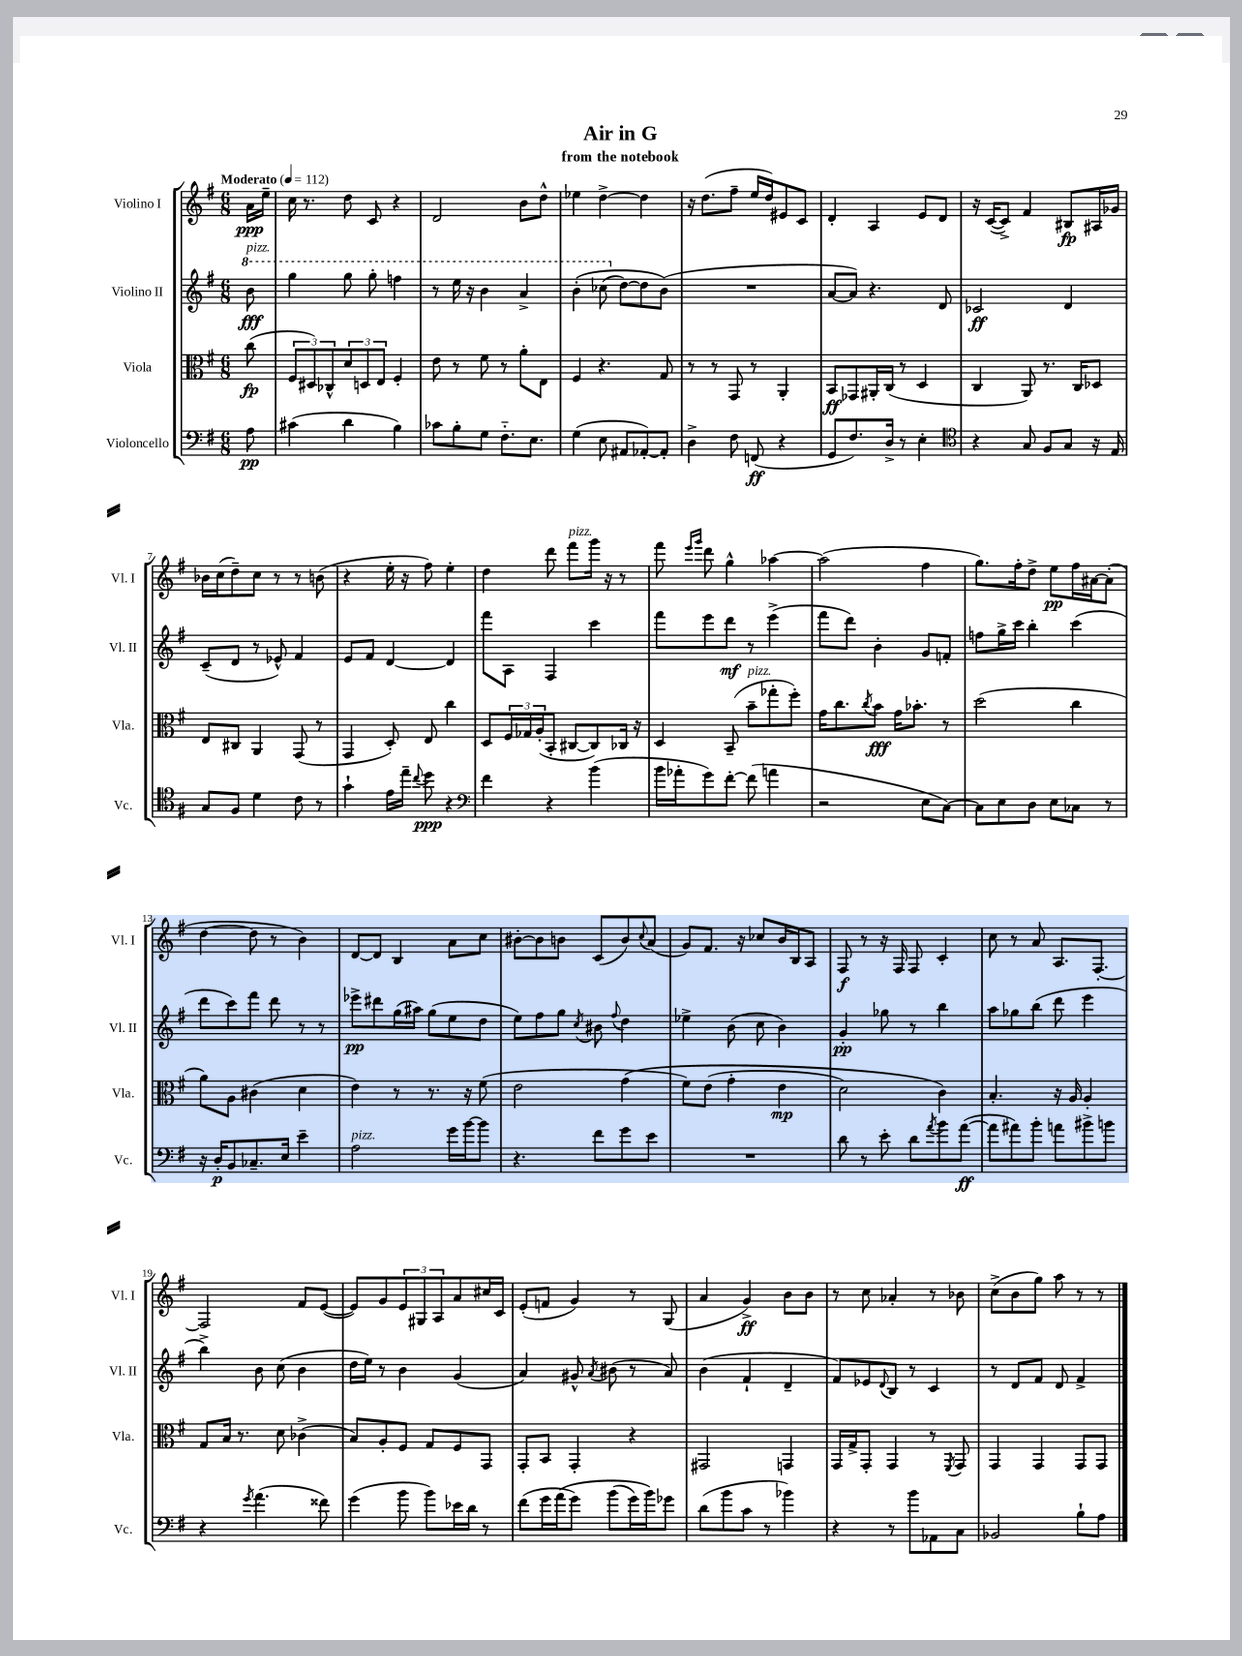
\header { title = "Air in G" subtitle = "from the notebook" }
<<
\new StaffGroup <<
\new Staff = "s0" \with { instrumentName = "Violino I" shortInstrumentName = "Vl. I" } {
    \clef treble \key g \major \numericTimeSignature \time 6/8 \partial 8 \tempo "Moderato" 4 = 112
    a'16\ppp e''16-- |
    c''16 r8. d''8 c'8 r4 |
    d'2 b'8 d''8-^ |
    ees''4 d''4~-> d''4 |
    r16 d''8.( fis''8-- e''16 d''16) eis'8 c'8 |
    d'4-. a4 e'8 d'8 |
    r16 c'16~( c'8->) fis'4 bis8\fp ais16 ges'16 |
    bes'16 c''16( d''8--) c''8 r8 r8 b'8( |
    r4 e''16-. r16 fis''8) e''4-. |
    d''4 d'''8 fis'''8^\markup { \italic "pizz." } g'''16 r16 r8 |
    fis'''8 \grace { e'''16 g'''16 } d'''8 g''4-^ aes''4~ |
    aes''2( fis''4 |
    g''8.) fis''16-. d''8-> e''8\pp fis''16 ais'16~ ais'8-.( |
    d''4~ d''8 r8 b'4) |
    d'8~ d'8 b4 a'8 c''8 |
    bis'8~-. bis'8 b'8 c'8( b'8) \appoggiatura { c''8 } a'8( |
    g'8) fis'8. r16 ces''8 b'16 b16 a8 |
    fis8\f r8 r16 fis16 fis8 c'4-. |
    c''8 r8 a'8 a8. fis8.~-. |
    fis2 fis'8 e'8~( |
    e'8) g'8 \tuplet 3/2 { e'8 gis8 a8 } a'8 cis''16 c'16 |
    e'8-.( f'8 g'4) r8 g8( |
    a'4 g'4->\ff) b'8 b'8 |
    r8 c''8 aes'4-. r8 bes'8 |
    c''8->( b'8 g''8) a''8 r8 r8 \bar "|." |
}
\new Staff = "s1" \with { instrumentName = "Violino II" shortInstrumentName = "Vl. II" } {
    \clef treble \key g \major \numericTimeSignature \time 6/8 \partial 8
    \ottava #1 b''8\fff^\markup { \italic "pizz." } |
    g'''4 g'''8 g'''8-. f'''4 |
    r8 e'''16 r16 b''4 a''4-> |
    b''4-.\( ces'''8( \ottava #0 d''8~) d''8 b'8(\) |
    R2. |
    a'8~ a'8) r4. d'8 |
    ces'2\ff d'4 |
    c'8--( d'8 r8 ees'8-^) fis'4 |
    e'8 fis'8 d'4~ d'4 |
    fis'''8 a8 fis4 c'''4 |
    fis'''8 e'''8 d'''8\mf r8 e'''4->( |
    fis'''8 d'''8) b'4-. g'8 f'8-. |
    f''8 g''16-> c'''16 b''4-. c'''4( |
    d'''8 c'''8) fis'''8 d'''8 r8 r8 |
    ees'''8->\pp dis'''8 g''16( ais''16) g''8( e''8 d''8 |
    e''8) fis''8 g''8 \acciaccatura { c''8 } bis'8 \appoggiatura { fis''8 } d''4 |
    ees''4-> b'8( c''8 b'4) |
    g'4-.\pp ges''8 r8 b''4 |
    a''8 ges''8 b''8( d'''8 e'''4 |
    b''4->) b'8 c''8( b'4 |
    d''16 e''16) r8 b'4 g'4( |
    a'4) gis'8-^ \acciaccatura { a'8 } bis'8( r8 a'8) |
    b'4( fis'4-! d'4-- |
    fis'8) ees'8 \appoggiatura { d'8 } b8 r8 c'4 |
    r8 d'8 fis'8 d'8 fis'4-> \bar "|." |
}
\new Staff = "s2" \with { instrumentName = "Viola" shortInstrumentName = "Vla." } {
    \clef alto \key g \major \numericTimeSignature \time 6/8 \partial 8
    c''8\fp( |
    \tuplet 3/2 { fis8 dis8) ces8-^ } \tuplet 3/2 { d'8 d8 e8 } fis4-. |
    e'8 r8 fis'8 r8 a'8-. e8 |
    fis4 r4. g8 |
    r8 r8 g,8 r8 a,4-. |
    b,8\ff ges,8 ais,16-. c16( r8 d4 |
    c4 a,8) r8. c16 des8 |
    e8 cis8 a,4 g,8( r8 |
    g,4 d8-.) e8 c''4 |
    d8 \tuplet 3/2 { fis16 ges16 a16-.( } b,8-. cis8~ cis8) ces16 r16 |
    d4 b,8--( b'8--^\markup { \italic "pizz." } ges''8-. fis''8-.) |
    g'16 c''8. \acciaccatura { c''8 } b'8\fff g'16 bes'8.-. r8 |
    d''2( c''4 |
    a'8) a8 cis'4( d'4 |
    e'4) r8 r8. r16 fis'8( |
    e'2 g'4\( |
    fis'8) e'8( g'4-. e'4\mp |
    d'2) c'4\) |
    b4.-. r16 a16 a4-. |
    g8 b16 r8. d'8 ces'4->( |
    b8) a8-. fis8 g8 fis8 g,8 |
    g,8-. b,8 g,4-. r4 |
    gis,2 g,4 |
    g,16 g16-> g,8-. g,4 r8 \acciaccatura { fis,8 } g,8 |
    g,4 g,4 g,8 g,8 \bar "|." |
}
\new Staff = "s3" \with { instrumentName = "Violoncello" shortInstrumentName = "Vc." } {
    \clef bass \key g \major \numericTimeSignature \time 6/8 \partial 8
    a8\pp |
    cis'4( d'4 b4) |
    ces'8 b8-. g8 fis8.-_ e8. |
    g4( e8 ais,8 aes,8~-.) aes,8-. |
    d4-> fis8 f,8\ff( r4 |
    g,8 fis8.) d16-> r8 e4-. |
    \clef tenor r4 g8 fis8 g8 r16 e16 |
    g8 fis8 d'4 c'8 r8 |
    g'4-! e'16 e''16-- \appoggiatura { c''8 } d''8\ppp r4 |
    \clef bass fis'4 r4 b'4( |
    b'16 aes'16-. g'8) fis'8~-. fis'8( a'4 |
    r2 e8 c8~) |
    c8 e8 d8 e8 ces8 r8 |
    r16 d16-.\p b,8 ces8.-- e16 e'4-- |
    a2^\markup { \italic "pizz." } g'16 b'16~ b'8 |
    r4. fis'8 g'8 e'8 |
    R2. |
    d'8 r8 e'8-. d'8 \acciaccatura { a'8 } b'8 a'8~\ff( |
    a'8 ais'8) b'8-. a'8 bis'8-> b'8 |
    r4 \acciaccatura { g'8 } a'4.( fisis'8) |
    g'4( b'8 b'8) ees'16 d'16 r8 |
    fis'8( g'16 a'16\( g'8) b'8( g'16) b'16\) ges'8 |
    d'8( b'8 c'8 r8 bes'4) |
    r4 r8 b'8 aes,8 c8 |
    bes,2 b8-! a8 \bar "|." |
}
>>
>>
